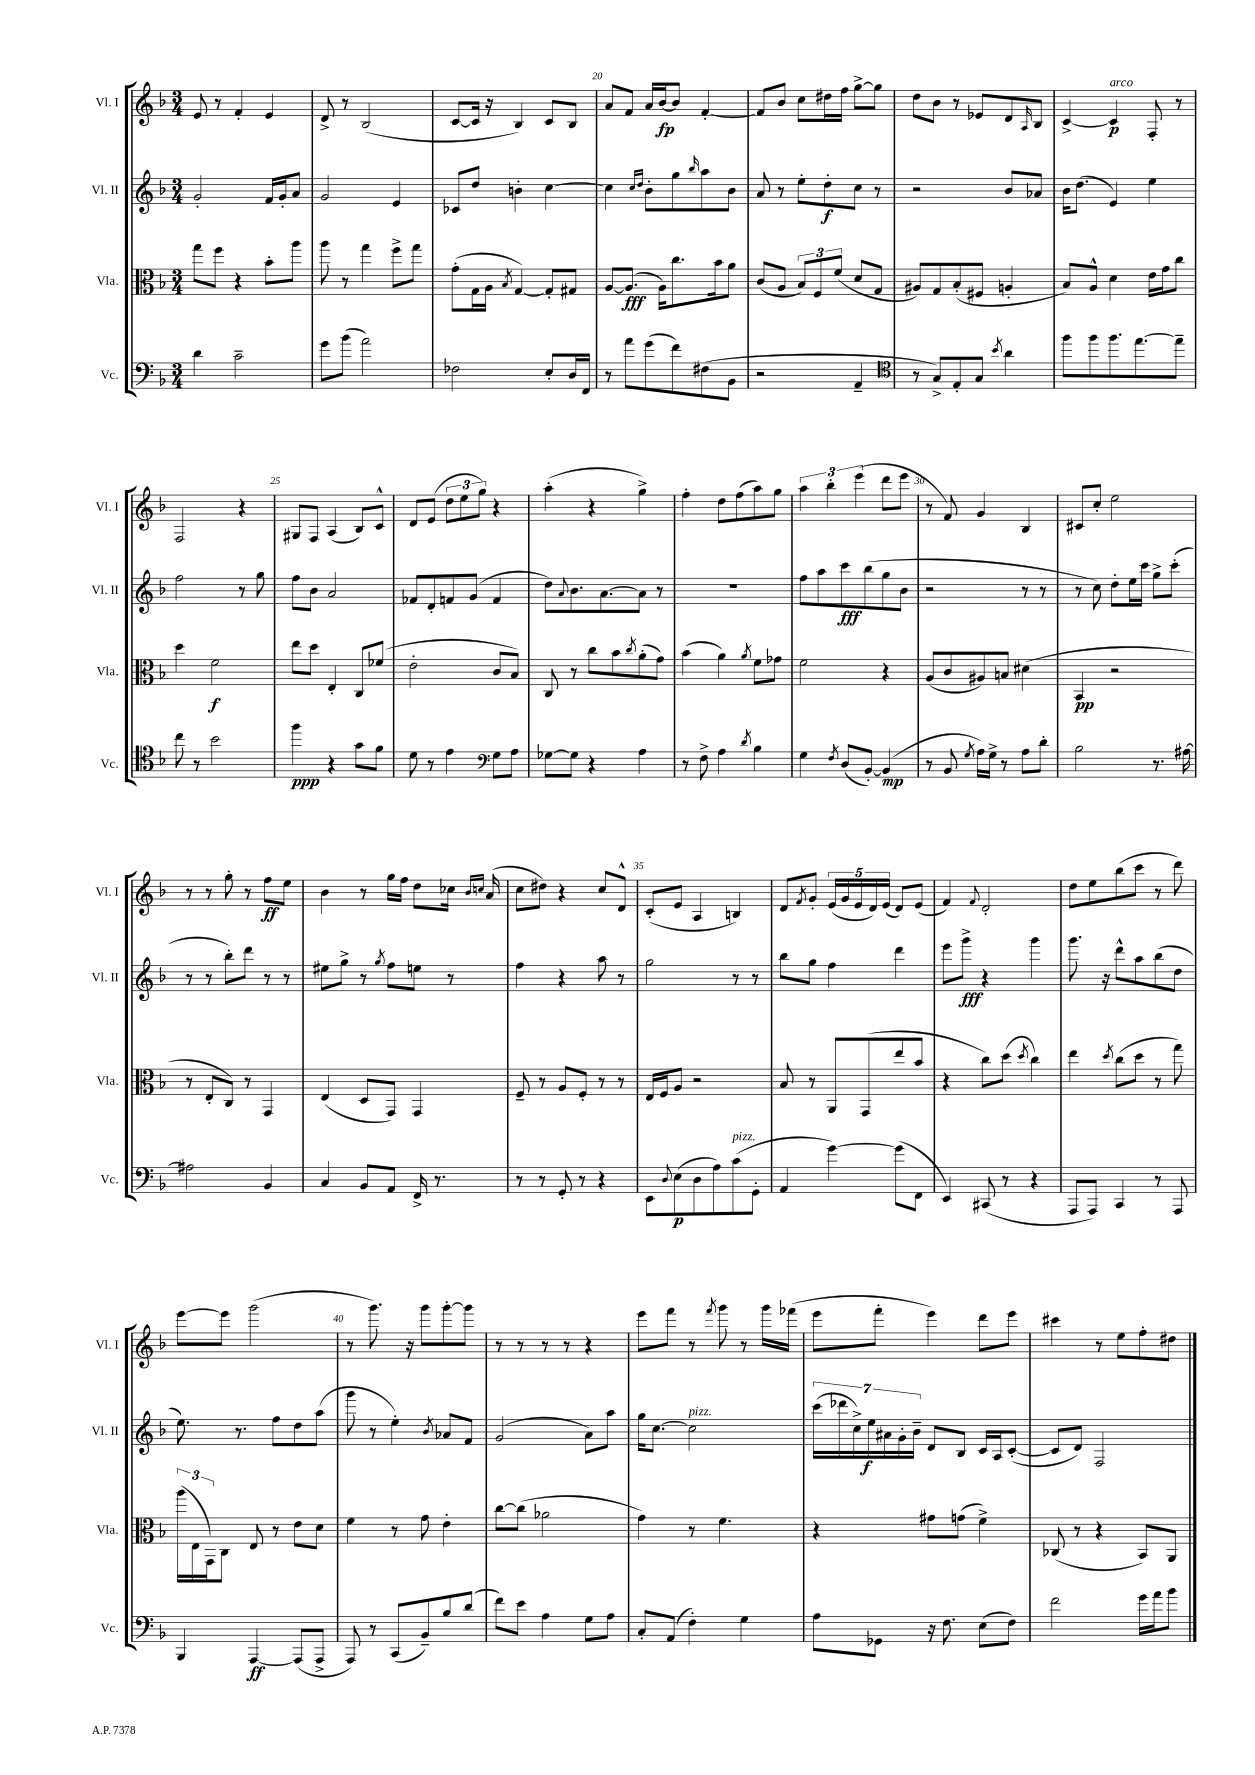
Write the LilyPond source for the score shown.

<<
\new StaffGroup <<
\new Staff = "s0" \with { instrumentName = "Vl. I" shortInstrumentName = "Vl. I" } {
    \clef treble \key f \major \numericTimeSignature \time 3/4
    e'8 r8 f'4-. e'4 |
    d'8-> r8 bes2( |
    c'8~ c'16 r16 bes4) c'8 bes8 |
    a'8 f'8 a'16 bes'16~\fp bes'8 f'4~-. |
    f'8 bes'8 c''8 dis''16 f''16 g''8~-> g''8 |
    d''8 bes'8 r8 ees'8 d'8 \grace { a16 } bes8 |
    c'4~-> c'4\p^\markup { \italic "arco" } f8-. r8 |
    f2 r4 |
    gis8 f8 a4( bes8) c'8-^ |
    d'8 e'8( \tuplet 3/2 { d''8 e''8 g''8) } r4 |
    a''4-.( r4 g''4->) |
    f''4-. d''8 f''8( a''8) g''8 |
    \tuplet 3/2 { a''4 bes''4-. e'''4( } d'''8 e'''8 |
    r8 f'8) g'4 bes4 |
    cis'8 c''8-. e''2 |
    r8 r8 g''8-. r8 f''8\ff e''8 |
    bes'4 r8 g''16 f''16 d''8 ces''16 \grace { bes'16 c''16 } a'16( |
    c''8 dis''8) r4 c''8 d'8-^ |
    c'8-.( e'8 a4 b4) |
    d'8 \acciaccatura { f'8 } g'8-. \tuplet 5/4 { e'16( g'16 e'16 d'16) e'16( } d'8) e'8( |
    f'4) \appoggiatura { f'8 } d'2-. |
    d''8 e''8 bes''8( c'''8 r8 d'''8) |
    e'''8~ e'''8 g'''2( |
    r8 g'''8.) r16 g'''8 g'''8~-. g'''8 |
    r8 r8 r8 r8 r4 |
    e'''8 f'''8 r8 \acciaccatura { f'''8 } g'''8 r8 g'''16 fes'''16( |
    e'''8 f'''8-. e'''4) d'''8 e'''8 |
    cis'''4 r8 e''8 f''8-. dis''8 \bar "|." |
}
\new Staff = "s1" \with { instrumentName = "Vl. II" shortInstrumentName = "Vl. II" } {
    \clef treble \key f \major \numericTimeSignature \time 3/4
    g'2-. f'16 g'16-. a'8 |
    g'2 e'4 |
    ces'8 d''8 b'4-. c''4~ |
    c''4 \grace { c''16 d''16 } bes'8-. g''8 \grace { bes''16 } a''8 bes'8 |
    a'8 r8 e''8-. d''8-.\f c''8 r8 |
    r2 bes'8 aes'8 |
    bes'16 d''8.( e'4) e''4 |
    f''2 r8 g''8 |
    f''8 bes'8 a'2 |
    fes'8 d'8-. f'8 g'8( f'4 |
    d''8) \appoggiatura { a'8 } bes'8. a'8.~ a'8 r8 |
    R2. |
    f''8 a''8 c'''8\fff bes''8( g''8 bes'8 |
    r2 r8 r8 |
    r8 c''8) d''8-. e''16 c'''16 g''8-> c'''8-.( |
    r8 r8 bes''8-.) d'''8 r8 r8 |
    eis''8 g''8-> r8 \acciaccatura { g''8 } f''8 e''8 r8 |
    f''4 r4 a''8 r8 |
    g''2 r8 r8 |
    bes''8 g''8 f''4 d'''4 |
    e'''8 g'''8->\fff r4 g'''4 |
    g'''8. r16 d'''8-^ a''8 bes''8( d''8 |
    e''8.) r8. f''8 d''8 a''8( |
    g'''8 r8 e''4-.) \acciaccatura { bes'8 } aes'8 f'8 |
    g'2( a'8) a''8 |
    g''16 c''8.~ c''2^\markup { \italic "pizz." } |
    \tuplet 7/4 { c'''16( des'''16 c''16->) e''16\f ais'16 g'16-. bes'16-- } d'8 bes8 c'16 a16 c'8~-.( |
    c'8 d'8) f2 \bar "|." |
}
\new Staff = "s2" \with { instrumentName = "Vla." shortInstrumentName = "Vla." } {
    \clef alto \key f \major \numericTimeSignature \time 3/4
    g''8 f''8 r4 bes'8-. a''8 |
    a''8 r8 g''4 f''8-> g''8 |
    g'8-.( g16 a16 \acciaccatura { bes8 } g4~) g8-. gis8 |
    a8~ a8.\fff( a16) c''8. bes'16 a'8 |
    c'8( a8 \tuplet 3/2 { bes8) f8 f'8( } d'8 g8 |
    ais8) g8 bes8-.( fis8 a4-. |
    bes8) a8-^ d'4 e'16 g'16 c''8 |
    d''4 f'2\f |
    e''8 d''8 e4-. c8 fes'8( |
    e'2-. c'8 bes8) |
    c8 r8 c''8 bes'8 \acciaccatura { c''8 } a'8-.( g'8) |
    bes'4( a'4) \acciaccatura { a'8 } f'8 ges'8 |
    f'2 r4 |
    a8( c'8 ais8) b8 dis'4( |
    bes,4\pp r2 |
    r8 e8-. c8) r8 g,4 |
    e4( d8 g,8) g,4 |
    f8-- r8 a8 f8-. r8 r8 |
    e16 f16 a8 r2 |
    bes8 r8 a,8 g,8( e''8 bes'8 |
    r4 c''8) d''8( \acciaccatura { d''8 } c''4) |
    e''4 \acciaccatura { d''8 } c''8( d''8 r8 g''8) |
    \tuplet 3/2 { a''16( e16 g,16) } c8 e8 r8 e'8 d'8 |
    f'4 r8 g'8 e'4-. |
    c''8~ c''8( aes'2 |
    g'4) r8 f'4. |
    r4 gis'8 g'8( f'4->) |
    ces8( r8 r4 bes,8) a,8 \bar "|." |
}
\new Staff = "s3" \with { instrumentName = "Vc." shortInstrumentName = "Vc." } {
    \clef bass \key f \major \numericTimeSignature \time 3/4
    d'4 c'2-- |
    g'8 bes'8( a'2) |
    fes2 e8-. d16 f,16 |
    r8 a'8 g'8( f'8) fis8( bes,8 |
    r2 a,4-- |
    \clef tenor r8 g8->) e8-. g8 \acciaccatura { bes'8 } a'4 |
    f''8 f''8 f''8. e''8.~ e''8-- |
    c''8 r8 bes'2 |
    f''4\ppp r4 g'8 f'8 |
    d'8 r8 e'4 \clef bass g8 a8 |
    ges8~ ges8 r4 a4 |
    r8 f8-> a4 \acciaccatura { d'8 } bes4 |
    g4 \acciaccatura { f8 } d8( bes,8~-.) bes,4\mp( |
    r8 bes,8 \acciaccatura { g8 } a16) g16-> r8 a8 d'8-. |
    bes2 r8. ais16~ |
    ais2 bes,4 |
    c4 bes,8 a,8 f,16-> r8. |
    r8 r8 g,8-. r8 r4 |
    e,8 \appoggiatura { d8 } e8\p( d8 a8) c'8^\markup { \italic "pizz." }( g,8-. |
    a,4 g'4~) g'8( f,8 |
    e,4) cis,8( r8 r4 |
    a,,8 a,,8) c,4 r8 a,,8 |
    bes,,4 a,,4~\ff a,,8( a,,8-> |
    a,,8) r8 c,8( bes,8--) bes8 d'8( |
    f'8) e'8 a4 g8 a8 |
    c8-. a,8( f4-.) g4 |
    a8 ges,8 r16 f8. e8( f8) |
    f'2 g'16 a'16 bes'8 \bar "|." |
}
>>
>>
\layout { \context { \Score currentBarNumber = #17 \override BarNumber.break-visibility = ##(#f #t #t) barNumberVisibility = #(every-nth-bar-number-visible 5) } }
